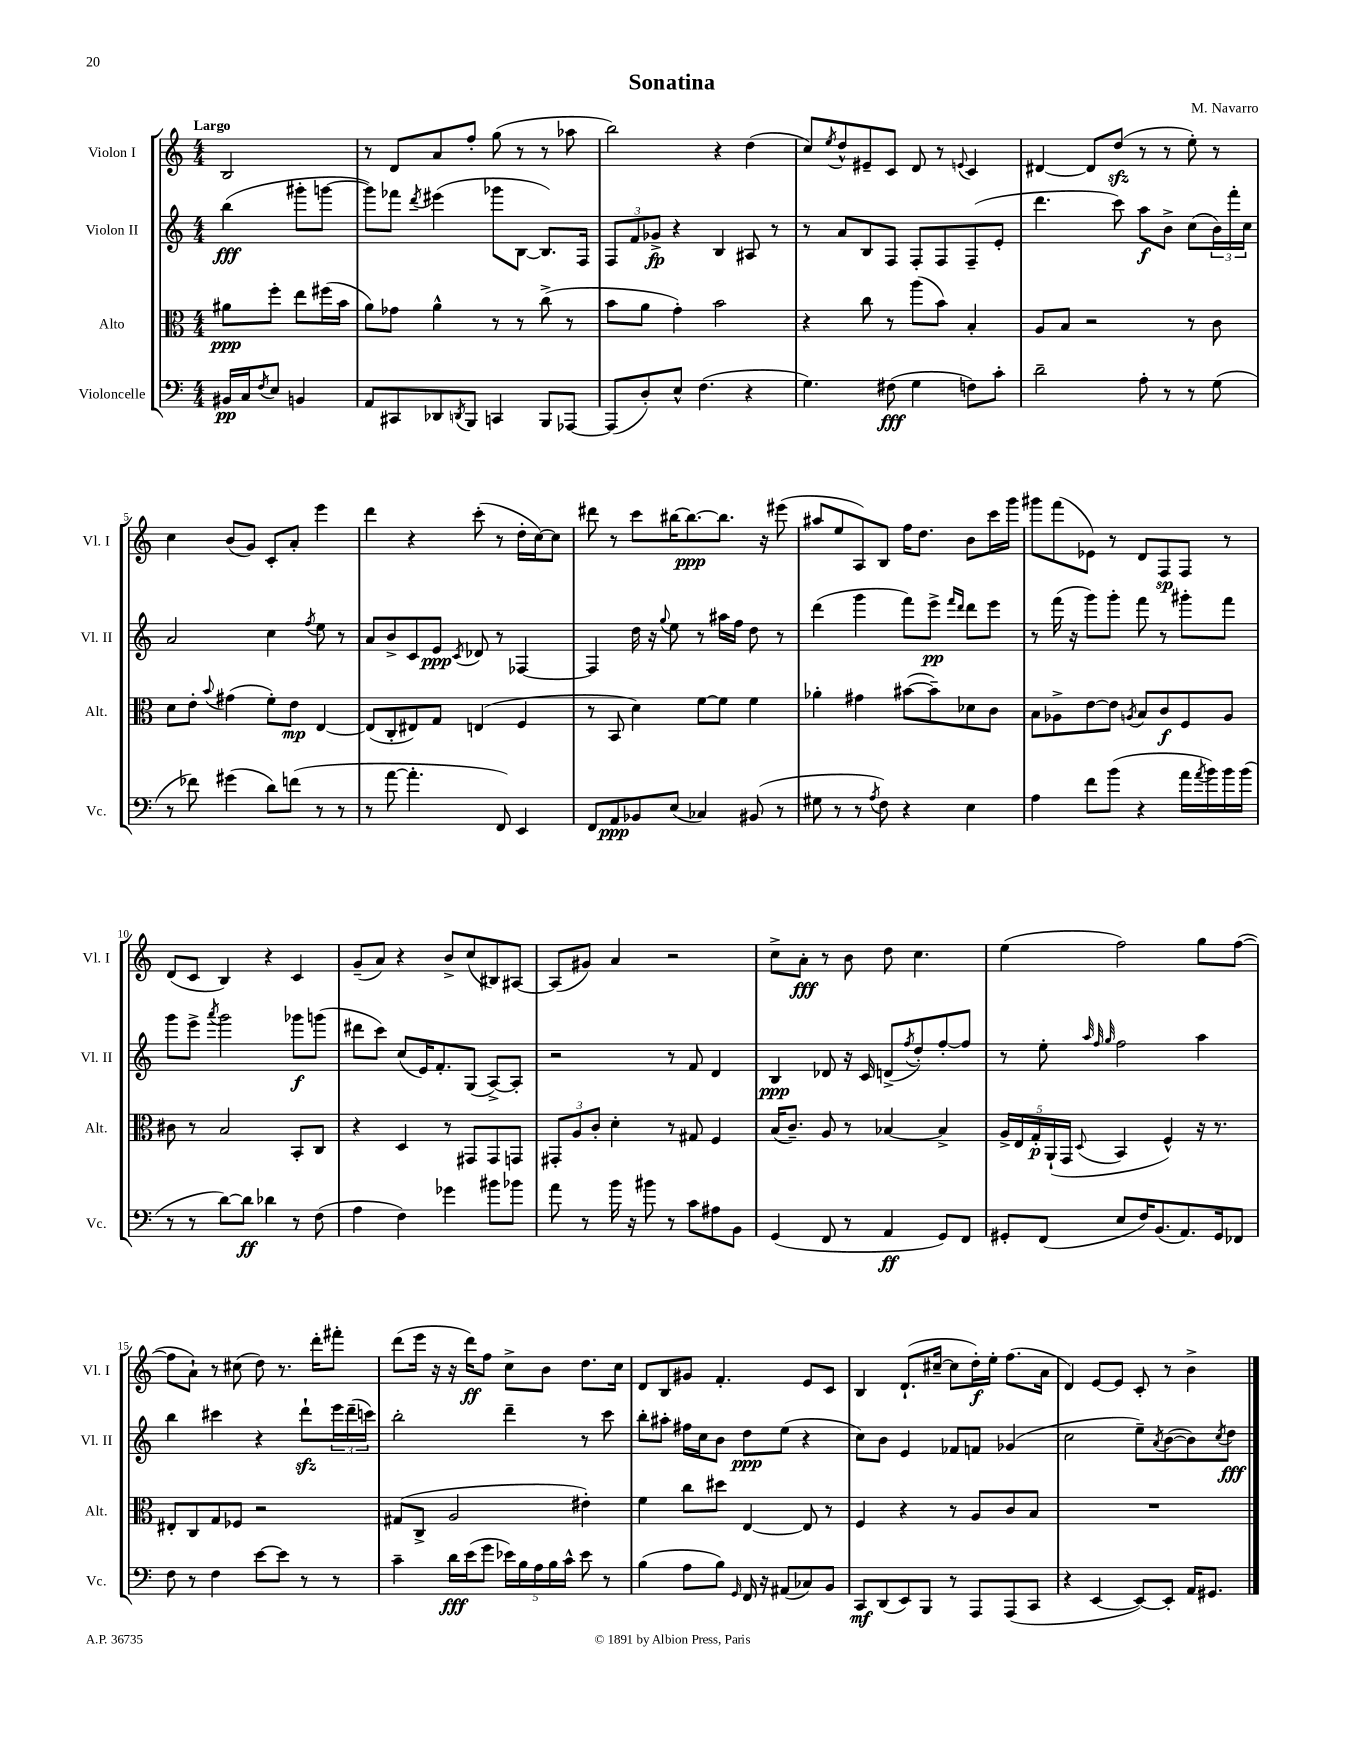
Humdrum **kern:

**kern	**kern	**kern	**kern
*staff4	*staff3	*staff2	*staff1
*clefF4	*clefC3	*clefG2	*clefG2
*k[]	*k[]	*k[]	*k[]
*M4/4	*M4/4	*M4/4	*M4/4
16BB#	8a#	(4bb	2B
16C	.	.	.
8qF	.	.	.
8E	8ff'	.	.
4BB	8ee	8ggg#'	.
.	(16ff#	[8ggg	.
.	16b	.	.
=	=	=	=
8AA	8a)	8ggg])	8r
8CC#	8g-	8fff-	8d
.	.	8qddd	.
8DD-	4a^^	(4eee#	8a
8qDD	.	.	.
8BBB	.	.	8ff'
4CC	8r	8ggg-	(8gg
.	8r	[8B	8r
8BBB	(8cc^	8.B])	8r
[8AAA-	8r	.	8aa-
.	.	16F	.
=	=	=	=
(8AAA-]	8b	12F	2bb)
.	.	12f	.
8D')	8a	.	.
.	.	12g-^	.
8E^^	4g')	4r	.
(4.F	.	.	.
.	2b	4B	4r
4r	.	8A#	(4dd
.	.	8r	.
=	=	=	=
4.G)	4r	8r	8cc)
.	.	.	8qee
.	.	8a	8dd^^
.	8cc	8B	8e#~
(8F#	8r	8F	8c
4G	(8aa	8F'	8d
.	8b)	8F	8r
.	.	.	8qqe
8F)	4B'	(8F~	4c
8c'	.	8e'	.
=	=	=	=
2d~	8A	4.ddd	[4d#
.	8B	.	.
.	2r	.	8d#]
.	.	8ccc)	(8dd
8A'	.	8aa	8r
8r	.	8b^	8r
8r	8r	(8cc	8ee')
(8G	8c	24b)	8r
.	.	24fff'	.
.	.	24cc	.
=	=	=	=
8r	8d	2a	4cc
8f-)	8e'	.	.
.	8qqb	.	.
(4g#	(4g#	.	(8b
.	.	.	8g)
8d)	8f')	4cc	8c'
(8f	8e	.	8a'
.	.	8qff	.
8r	[4E	8ee	4eee
8r	.	8r	.
=	=	=	=
8r	(8E]	8a	4ddd
[8a	8C'	8b^	.
4.a']	8E#)	8c	4r
.	8G	8e	.
.	.	8qc	.
.	(4E	8d-	(8ccc'
8FF)	.	8r	8r
4EE	4F	[4F-	16dd'
.	.	.	[16cc)
.	.	.	8cc]
=	=	=	=
8FF	8r	4F-]	8ddd#
8AA	8BB	.	8r
8BB-	4d)	16dd	8ccc
.	.	16r	.
.	.	8qqgg	.
(8E	.	8ee	[16bb#
.	.	.	8.bb#_
4C-)	[8f	8r	.
.	8f]	16aa#	8.bb#]
.	.	16ff	.
(8BB#	4f	8dd	.
.	.	.	16r
8r	.	8r	(8eee#
=	=	=	=
8G#	4a-'	(4ddd	8aa#
8r	.	.	8ee
8r	4g#	4ggg	8A)
8qA	.	.	.
8F)	.	.	8B
4r	([8b#	8fff)	16ff
.	.	.	8.dd
.	8b#~])	8eee^	.
.	.	16qqfff	.
.	.	16qqddd	.
4E	8d-	8ddd	8b
.	8c	8eee	16ccc
.	.	.	16ggg
=	=	=	=
4A	8B	8r	8ggg#
.	8A-^	(16fff	(8fff
.	.	16r	.
8f	[8e	8ggg)	8e-)
(8b	8e]	8ggg'	8r
.	8qA	.	.
4r	8B	8fff	8d
.	8c	8r	8F
16a	8F	8ggg#'	8F
8qa	.	.	.
16b)	.	.	.
16b	8A	8fff	8r
(16b	.	.	.
=	=	=	=
8r	8c#	8ggg	(8d
8r	8r	8eee^	8c
.	.	8qaaa	.
[8d)	2B	2ggg	4B)
8d]	.	.	.
4d-	.	.	4r
8r	8BB'	8ggg-	4c
(8F	8C	(8ggg	.
=	=	=	=
4A	4r	8ddd#	(8g~
.	.	8ccc)	8a)
4F)	4D	(8cc	4r
.	.	16e)	.
.	.	8.f'	.
4g-	8r	.	8b^
.	8GG#	(8G	(8cc
8b#	8GG#	[8A^)	8B#)
8b-	8GG	8A']	[8A#
=	=	=	=
8a	12GG#'	2r	(8A#]
.	12A	.	.
8r	.	.	8g#)
.	12c'	.	.
16b	4d'	.	4a
16r	.	.	.
8b#	.	.	.
8r	8r	8r	2r
8c	8G#	8f	.
8A#	4F	4d	.
8BB	.	.	.
=	=	=	=
(4GG	(16B	4B	8cc^
.	8.c~)	.	.
.	.	.	8a'
8FF	8A	8d-	8r
8r	8r	16r	8b
.	.	16c	.
4AA	[4B-	(8d^	8dd
.	.	8qff	.
.	.	8dd')	4.cc
8GG)	4B-^]	[8ff'	.
8FF	.	8ff]	.
=	=	=	=
8GG#'	20A^	8r	(4ee
.	20E	.	.
.	20G'	.	.
(8FF	.	8ee'	.
.	(20AA`	.	.
.	20GG	.	.
.	.	32qqaa	.
.	.	32qqff	.
.	8qqD	32qqgg	.
8E	4BB	2ff	2ff)
16F)	.	.	.
(8.BB	.	.	.
.	4F^^)	.	.
8.AA)	.	.	.
.	16r	4aa	8gg
16GG#	8.r	.	.
8FF-	.	.	([8ff
=	=	=	=
8F	8E#'	4bb	8ff]
8r	8C	.	8a`)
4F	8G	4ccc#	8r
.	8F-	.	(8cc#
[8e	2r	4r	8dd)
8e]	.	.	8.r
8r	.	8ddd`	.
.	.	.	16ddd'
8r	.	24eee	8fff#'
.	.	(24ddd~	.
.	.	24ccc)	.
=	=	=	=
4c~	(8G#	2bb'	(8ddd
.	8C^	.	16eee
.	.	.	16r
16d	2A	.	16r
(16e	.	.	16ddd)
8g	.	.	8ff
20e-)	.	4ddd~	8cc^
20B	.	.	.
20A	.	.	.
.	.	.	8b
20B	.	.	.
20c^^	.	.	.
8e-	4e#')	8r	8.dd
8r	.	8ccc	.
.	.	.	16cc
=	=	=	=
(4B	4f	8bb'	8d
.	.	8aa#'	8B
8A	8cc	16ff#	8g#
.	.	16cc	.
8B)	8dd#	8b	4.f'
16qqGG	.	.	.
16FF	[4E	8dd	.
16r	.	.	.
(8AA#	.	(8ee	.
8C-)	8E]	4r	8e
8BB	8r	.	8c
=	=	=	=
8CC	4F	8cc)	4B
(8DD	.	8b	.
8EE)	4r	4e	(8.d`
8BBB	.	.	.
.	.	.	[16cc#~
8r	8r	8f-	8cc#]
8AAA	8A	8f	16dd')
.	.	.	16ee'
(8AAA	8c	(4g-	(8.ff
8CC	8B	.	.
.	.	.	16a
=	=	=	=
4r	1r	2cc	4d)
[4EE	.	.	[8e
.	.	.	8e]
8EE_)	.	8ee~)	8c'
.	.	8qa	.
8EE']	.	([8b	8r
16AA	.	8b])	4b^
8.GG#	.	.	.
.	.	8qcc	.
.	.	8dd	.
==	==	==	==
*-	*-	*-	*-
